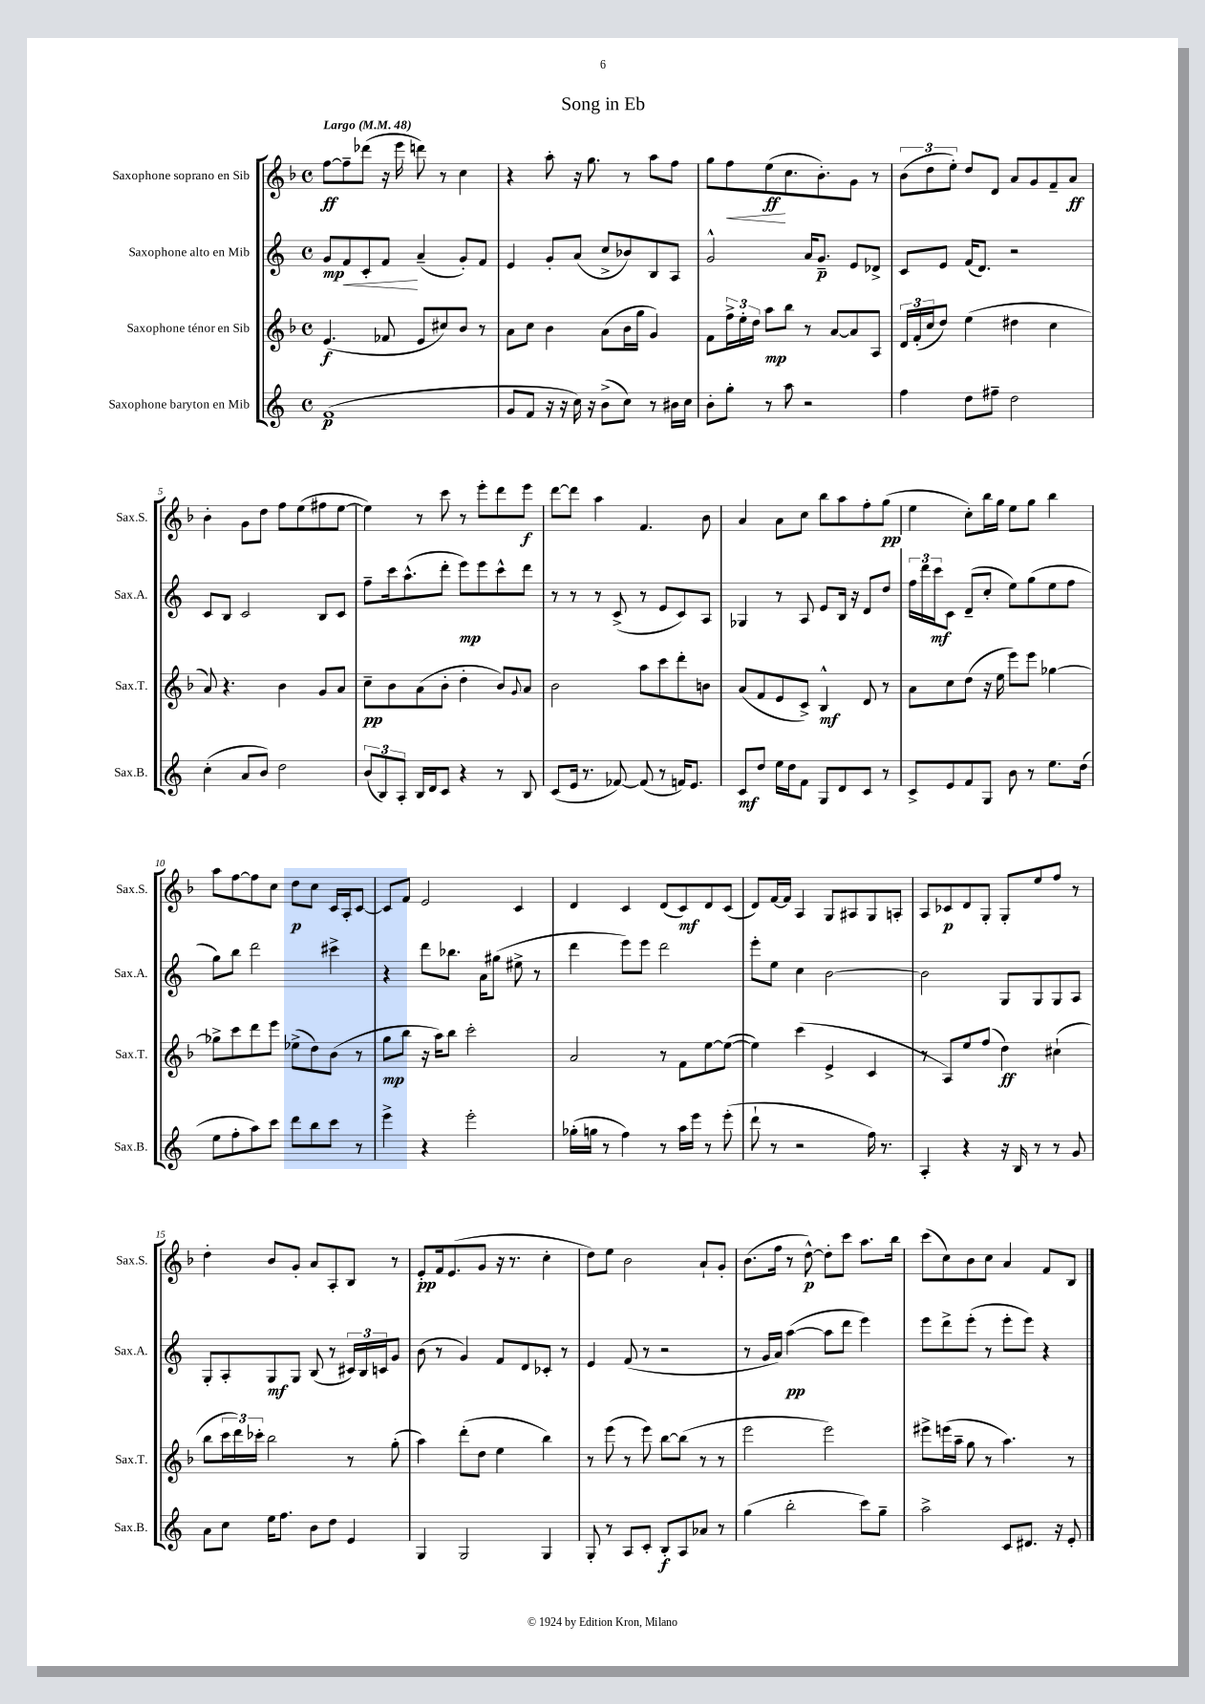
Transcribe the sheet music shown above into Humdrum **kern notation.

**kern	**kern	**kern	**kern
*staff4	*staff3	*staff2	*staff1
*clefG2	*clefG2	*clefG2	*clefG2
*k[]	*k[b-]	*k[]	*k[b-]
*M4/4	*M4/4	*M4/4	*M4/4
*met(c)	*met(c)	*met(c)	*met(c)
*MM48	*MM48	*MM48	*MM48
(1f	(4.e	8g	[8ff
.	.	8f	8ff~]
.	.	8c'	(8ddd-
.	8f-	8f	16r
.	.	.	16eee
.	8e	(4a~	8ddd)
.	8cc#)	.	8r
.	8b-	8g')	4cc
.	8r	8f	.
=	=	=	=
8g	8a	4e	4r
8f	8cc	.	.
16r	4b-	8g'	8aa'
16r	.	.	.
16cc)	.	(8a	16r
16r	.	.	8.gg
(8b^	(8a	8cc^	.
8cc)	16b-	8b-)	8r
.	16gg	.	.
8r	4g)	8B	8aa
16b#	.	8A	8ff
16cc	.	.	.
=	=	=	=
8b'	8f	2g^^	8gg
8gg'	24ff^	.	8ff
.	24ee'	.	.
.	24dd	.	.
8r	8aa	.	(8ee
8aa	8bb-	.	8.cc
2r	8r	16a	.
.	.	8.g~	8.b-')
.	[8a	.	.
.	8a]	8e	8g
.	8A	8d-^	8r
=	=	=	=
4ff	24d	8c	(12b-
.	(24f'	.	.
.	24cc	.	12dd
.	8dd)	8e	.
.	.	.	12ee')
8dd	(4ee	(16f	8dd
.	.	8.d)	.
8ff#~	.	.	8d
2dd	4dd#	2r	8a
.	.	.	8g
.	4cc	.	8f~
.	.	.	8a
=	=	=	=
(4cc'	8a)	8c	4b-'
.	4.r	8B	.
8a	.	2c	8g
8b)	.	.	8dd
2dd	4b-	.	8ff
.	.	.	(8ee
.	8g	8B	8ff#
.	8a	8c	[8ee
=	=	=	=
(12b	8cc~	8ff~	4ee])
12B)	.	.	.
.	8b-	16ccc	.
12A'	.	.	.
.	.	(8.aa^^	.
16B	(8a	.	8r
16d	.	.	.
8c	8b-'	8ddd'	8ccc
4r	4dd'	8eee)	8r
.	.	8eee	8eee'
8r	8b-)	8ccc^^	8ddd
.	8qqg	.	.
8B	8a	8ddd	8eee
=	=	=	=
(8c	2b-	8r	[8ddd
16e	.	8r	8ddd]
8.r	.	.	.
.	.	8r	4aa
[8f-)	.	(8c^	.
(8f-]	8aa	8r	4.f
8r	8ccc	8e	.
16f)	8ddd'	8c)	.
8.e	.	.	.
.	8b	8A	8b-
=	=	=	=
8c	(8a	4G-	4a
8dd	8f	.	.
16ee	8e	8r	8a
16dd	.	.	.
8f	8c^)	8A	8cc
8G	4B-^^	8e	8bb-
8d	.	16B	8aa
.	.	16r	.
8c	8d	8d	8ff'
8r	8r	8dd	(8gg
=	=	=	=
8c^	8a	24ff	4ee
.	.	24ddd	.
.	.	24ccc	.
8e	8cc	8c	.
8f	(8dd	(8d~	8cc')
8G	16r	8cc'	16bb-
.	16ee	.	16gg
8b	8eee)	8ee)	8ee
8r	8eee	(8gg	8gg
8.ee	[4gg-	8ee	4bb-
.	.	8ff	.
(16dd	.	.	.
=	=	=	=
8ee	8gg-^]	8gg)	8aa
8ff'	8ccc	8bb	[8ff
8aa)	8ddd	2ddd	8ff]
8ccc	8eee	.	8cc
8ddd	(8ee-^	.	8dd
8bb	8dd)	.	8cc
8ccc	(8b-	4ccc#^	16c
.	.	.	16A'
8r	8r	.	[8c
=	=	=	=
4eee^	8gg	4r	8c]
.	8bb-	.	8f
4r	16r	8ddd	2e
.	16aa)	.	.
.	8bb-	8.bb-	.
2eee'	2ccc'	.	.
.	.	16a	.
.	.	(8gg#	.
.	.	8ee#^	4c
.	.	8r	.
=	=	=	=
(16gg-'	2a	4ddd	4d
16gg	.	.	.
8r	.	.	.
4ff)	.	8eee)	4c
.	.	8eee	.
8r	8r	2ddd	(8d
16aa	8f	.	8c)
16eee	.	.	.
8r	[8ee	.	8d
(8eee'	(8ee_	.	(8c
=	=	=	=
8ddd`	4ee])	8eee'	8d)
8r	.	8ee	[16f
.	.	.	16f]
2r	(4ccc	4cc	4A
.	4e^	[2b	8G
.	.	.	8A#
16ff)	4c	.	8G
8.r	.	.	.
.	.	.	8A'
=	=	=	=
4A'	8r	2b]	8A
.	8A)	.	8c-
4r	8ee	.	8d
.	(8ff	.	8G'
16r	4dd)	8G	8G'
16B	.	.	.
8r	.	8G	8ee
8r	(4cc#`	8G	8ff
8g	.	8A	8r
=	=	=	=
8a	8bb-	8G'	4dd'
8cc	24ccc	8A'	.
.	24ddd)	.	.
.	24ccc-'	.	.
16ee	2bb-	8G	8b-
8.ff	.	.	.
.	.	8G	8g'
8b	.	(8B	8a
8dd	.	8r	8A'
4e	8r	24c#)	8B-
.	.	24B	.
.	.	24c	.
.	(8gg'	8g	8r
=	=	=	=
4G	4aa)	(8b	8e'
.	.	8r	16f
.	.	.	(8.e
2G	(8ddd'	4g)	.
.	8dd	.	8g
.	4ee	8f	16r
.	.	.	8.r
.	.	8d	.
4G	4bb-)	8c-'	4cc'
.	.	8r	.
=	=	=	=
8G'	8r	4e	8dd)
8r	(8eee	.	8ee
8A	8r	(8f	2b-
8c'	8eee)	8r	.
8B'	[8bb-	2r	.
8A	(8bb-]	.	.
8a-	8r	.	8a`
8r	8r	.	8g'
=	=	=	=
(4gg	2eee	8r	(8.b-
.	.	16g	.
.	.	16a)	16ff
2bb'	.	([4aa	8r
.	.	.	[8dd^^)
.	2eee)	8aa]	8dd']
.	.	8ddd	8ccc
8ccc)	.	4eee)	8.aa
8gg~	.	.	.
.	.	.	16bb-
=	=	=	=
2aa^	8eee#^	8eee	(8ccc
.	(16eee	8ddd^	8cc)
.	16aa~	.	.
.	8gg	(8eee'	8b-
.	8r	8r	8cc
8c	4.aa)	8eee'	4a
8.d#	.	8eee)	.
.	.	4r	8f
16r	.	.	.
8e'	8r	.	8B-
==	==	==	==
*-	*-	*-	*-
